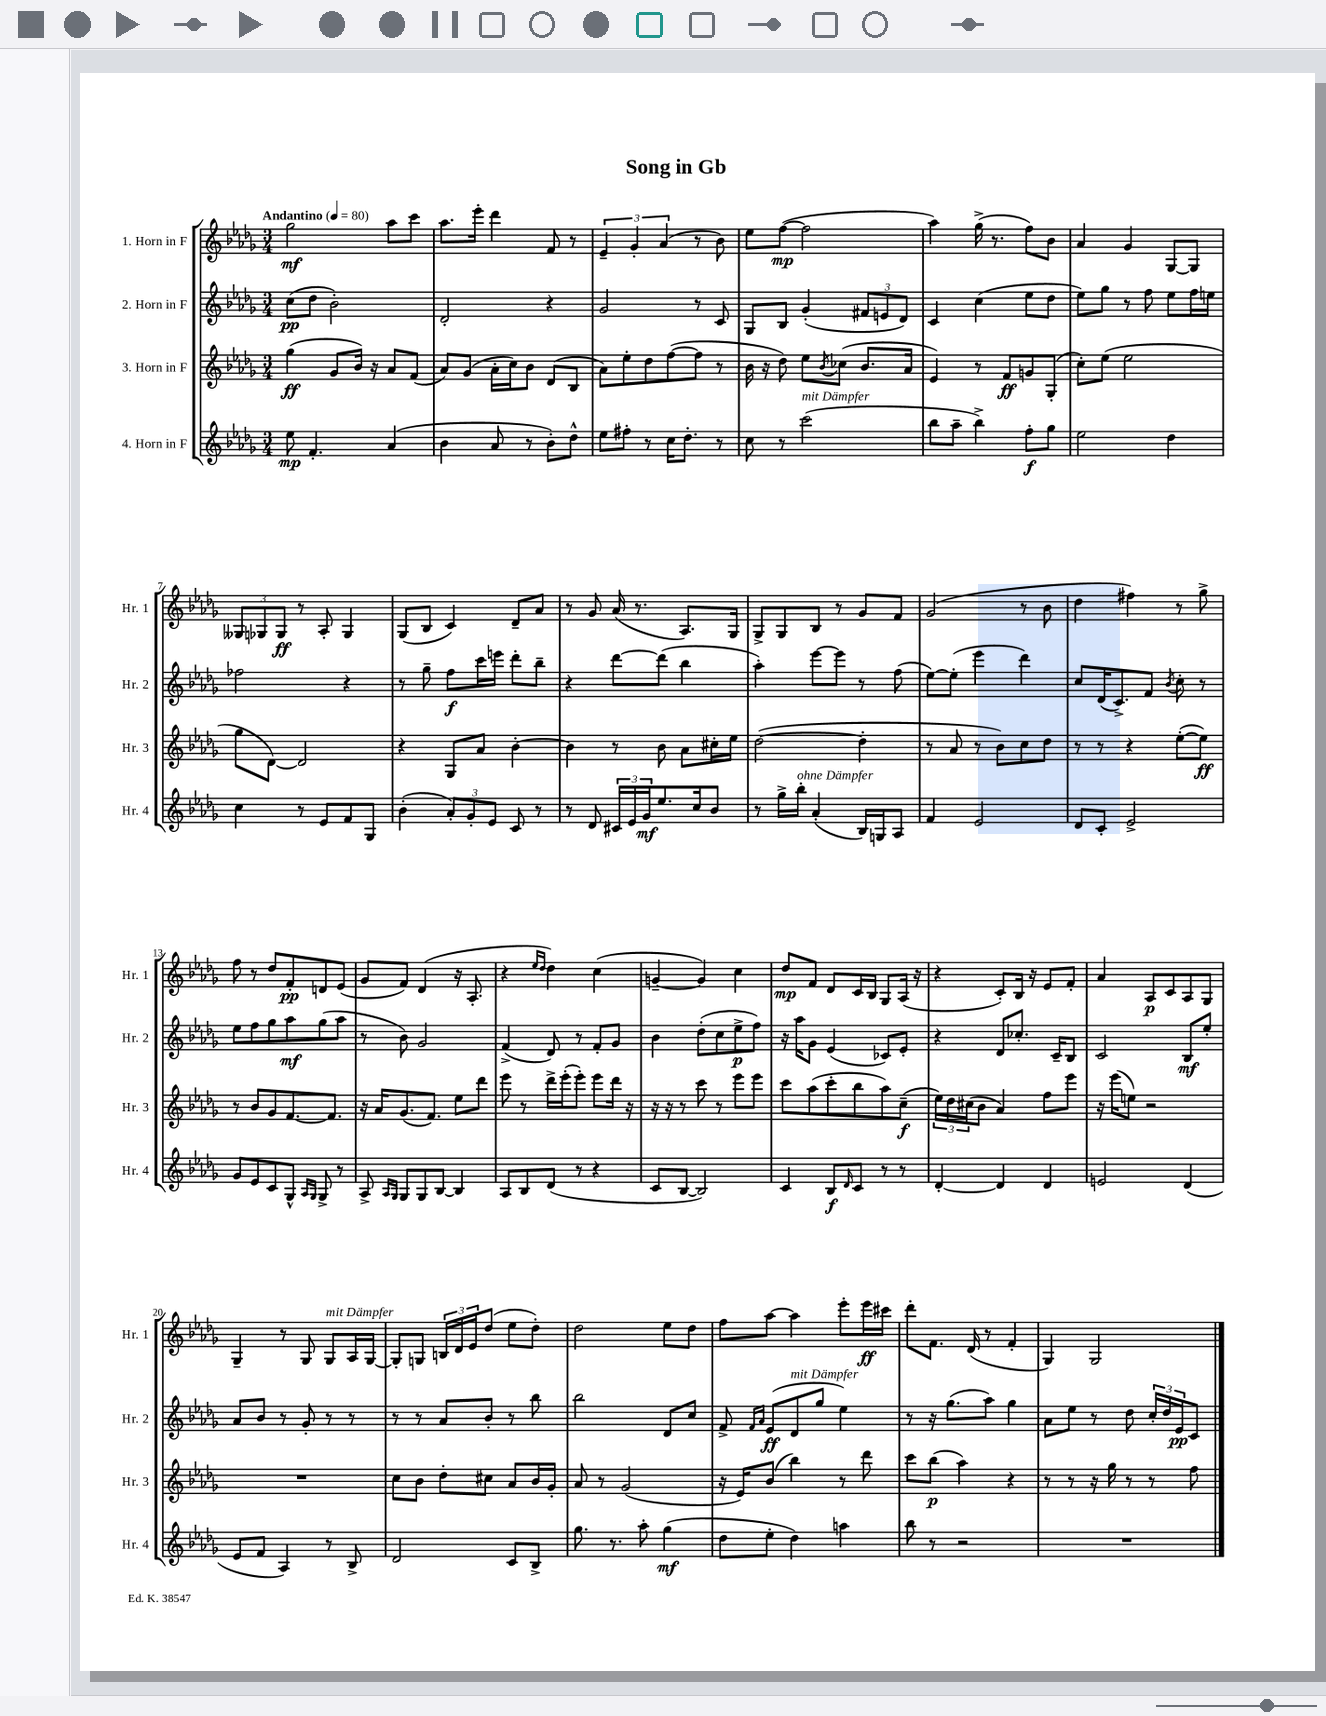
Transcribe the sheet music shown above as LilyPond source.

\header { title = "Song in Gb" }
<<
\new StaffGroup <<
\new Staff = "s0" \with { instrumentName = "1. Horn in F" shortInstrumentName = "Hr. 1" } {
    \clef treble \key des \major \numericTimeSignature \time 3/4 \tempo "Andantino" 4 = 80
    ges''2\mf aes''8 c'''8 |
    aes''8. ees'''16-. des'''4 f'8 r8 |
    \tuplet 3/2 { ees'4-- ges'4-. aes'4( } r8 bes'8) |
    ees''8 f''8~\mp( f''2 |
    aes''4) ges''16->( r8. f''8) bes'8 |
    aes'4 ges'4 ges8~ ges8 |
    \tuplet 3/2 { geses8 ges8 ges8\ff } r8 aes8-. ges4 |
    ges8( bes8 c'4) des'8-- aes'8 |
    r8 ges'8 aes'16( r8. aes8.) ges16 |
    ges8-> ges8 bes8 r8 ges'8 f'8 |
    ges'2( r8 bes'8 |
    des''4 fis''4) r8 ges''8-> |
    f''8 r8 des''8 f'8-.\pp d'8 ees'8( |
    ges'8 f'8) des'4( r16 aes8.-. |
    r4 \grace { ees''16 des''16 } des''4) c''4( |
    g'4~-- g'4) c''4 |
    des''8\mp f'8 des'8 c'16 bes16 ges8 aes16( r16 |
    r4 c'8-.) bes16 r16 ees'8 f'8-. |
    aes'4 aes8\p c'8 aes8 ges8 |
    ges4-- r8 ges8 ges8^\markup { \italic "mit Dämpfer" } aes16 ges16~ |
    ges8-. g8 \tuplet 3/2 { b16 des'16 ees'16 } des''8( ees''8 des''8-.) |
    des''2 ees''8 des''8 |
    f''8 aes''8~ aes''4 ees'''8-. ees'''16\ff cis'''16 |
    des'''8-. f'8. des'16( r8 f'4-. |
    ges4) ges2 \bar "|." |
}
\new Staff = "s1" \with { instrumentName = "2. Horn in F" shortInstrumentName = "Hr. 2" } {
    \clef treble \key des \major \numericTimeSignature \time 3/4
    c''8\pp( des''8 bes'2-.) |
    des'2-. r4 |
    ges'2 r8 c'8 |
    ges8 bes8 ges'4-.( \tuplet 3/2 { fis'8 e'8 des'8) } |
    c'4 c''4( ees''8 des''8 |
    ees''8) ges''8 r8 f''8 ees''8 f''16 e''16 |
    fes''2 r4 |
    r8 ges''8-- f''8\f c'''16 e'''16 des'''8-. bes''8-- |
    r4 des'''8~ des'''8( bes''4 |
    aes''4-.) ees'''8~ ees'''8 r8 f''8( |
    ees''8~) ees''8-.( ees'''4 des'''4) |
    c''8 des'16( c'8.->) f'8 \acciaccatura { bes'8 } c''8-. r8 |
    ees''8 f''8 ges''8 aes''8\mf ges''8( aes''8 |
    r8 bes'8) ges'2 |
    f'4->( des'8) r8 f'8-. ges'8 |
    bes'4 des''8-.( c''8 ees''8->\p f''8) |
    r16 aes''16 ges'8 ees'4( ces'8) ees'8-. |
    r4 des'8 ces''8.-. c'16-- bes8 |
    c'2 bes8\mf ees''8-. |
    aes'8 bes'8 r8 ges'8-. r8 r8 |
    r8 r8 aes'8 bes'8-. r8 bes''8 |
    bes''2 des'8 c''8 |
    f'8-> \grace { f'16 aes'16 } ees'8\ff( des'8^\markup { \italic "mit Dämpfer" } ges''8 ees''4) |
    r8 r16 ges''8.( aes''8) ges''4 |
    aes'8 ees''8 r8 des''8 \tuplet 3/2 { c''16-. des''16 ees'16\pp } c'8 \bar "|." |
}
\new Staff = "s2" \with { instrumentName = "3. Horn in F" shortInstrumentName = "Hr. 3" } {
    \clef treble \key des \major \numericTimeSignature \time 3/4
    ges''4\ff( ges'8 bes'16) r16 aes'8 f'8( |
    aes'8) ges'8( aes'16-. c''16) bes'8 des'8( bes8 |
    aes'8) ees''8-. des''8 f''8~( f''8 r8 |
    bes'16 r16 des''8) ees''8 \acciaccatura { bes'8 } ces''8( bes'8. aes'16 |
    ees'4) r8 f'8\ff g'8 ges8-.( |
    c''8-.) ees''8( ees''2 |
    ges''8 des'8~) des'2 |
    r4 ges8 aes'8 bes'4~-. |
    bes'4 r8 bes'8 aes'8 cis''16-. ees''16 |
    des''2~( des''4-. |
    r8 aes'8 r8 bes'8) c''8 des''8 |
    r8 r8 r4 ees''8~-.( ees''8\ff) |
    r8 bes'8 ges'8 f'8.~ f'8. |
    r16 aes'16 ges'8.( f'8.) ees''8 des'''8 |
    ees'''8 r8 des'''16-> ees'''16-.( ees'''8-.) ees'''8 des'''16 r16 |
    r16 r16 r8 c'''8 r8 ees'''8 ees'''8 |
    c'''8 aes''8( c'''8-. bes''8 aes''8) c''8--\f( |
    \tuplet 3/2 { ees''16) des''16 cis''16( } bes'8 aes'4) f''8 ees'''8 |
    r16 ees'''16( e''8) r2 |
    R2. |
    c''8 bes'8 des''8-. cis''8 aes'8 bes'16 ges'16-. |
    aes'8 r8 ges'2( |
    r16 ees'16) bes'8( bes''4) r8 des'''8 |
    c'''8 bes''8\p( aes''4) r4 |
    r8 r8 r16 ges''16 r8 r8 f''8 \bar "|." |
}
\new Staff = "s3" \with { instrumentName = "4. Horn in F" shortInstrumentName = "Hr. 4" } {
    \clef treble \key des \major \numericTimeSignature \time 3/4
    ees''8\mp f'4.-. aes'4( |
    bes'4 aes'8 r8 bes'8-.) des''8-^ |
    ees''8 fis''8-. r8 c''16 des''8.-. r8 |
    c''8 r8 c'''2^\markup { \italic "mit Dämpfer" }( |
    bes''8 aes''8-- bes''4->) f''8-.\f ges''8 |
    ees''2 des''4 |
    c''4 r8 ees'8 f'8 ges8 |
    bes'4-.( \tuplet 3/2 { aes'8-.) ges'8-. ees'8 } c'8 r8 |
    r8 des'8 \tuplet 3/2 { cis'16 ees'16 ges'16\mf } ees''8. c''16 bes'8 |
    r8 ges''16-> bes''16-.^\markup { \italic "ohne Dämpfer" } aes'4-.( bes16) g16 aes8 |
    f'4 ees'2 |
    des'8 c'8-. ees'2-> |
    ges'8 ees'8 c'8 ges8-^ \grace { aes16 ges16 } ges8-> r8 |
    aes8-> \grace { aes16 ges16 } ges8 ges8 bes8~ bes4 |
    aes8 bes8 des'8( r8 r4 |
    c'8 bes8~ bes2) |
    c'4 bes8\f \grace { des'16 } c'8 r8 r8 |
    des'4~-. des'4 des'4 |
    e'2 des'4( |
    ees'8 f'8 aes4) r8 bes8-> |
    des'2 c'8 bes8-> |
    ges''8. r8. aes''8-. ges''4\mf( |
    des''8 ees''8-. des''4) a''4 |
    bes''8 r8 r2 |
    R2. \bar "|." |
}
>>
>>
